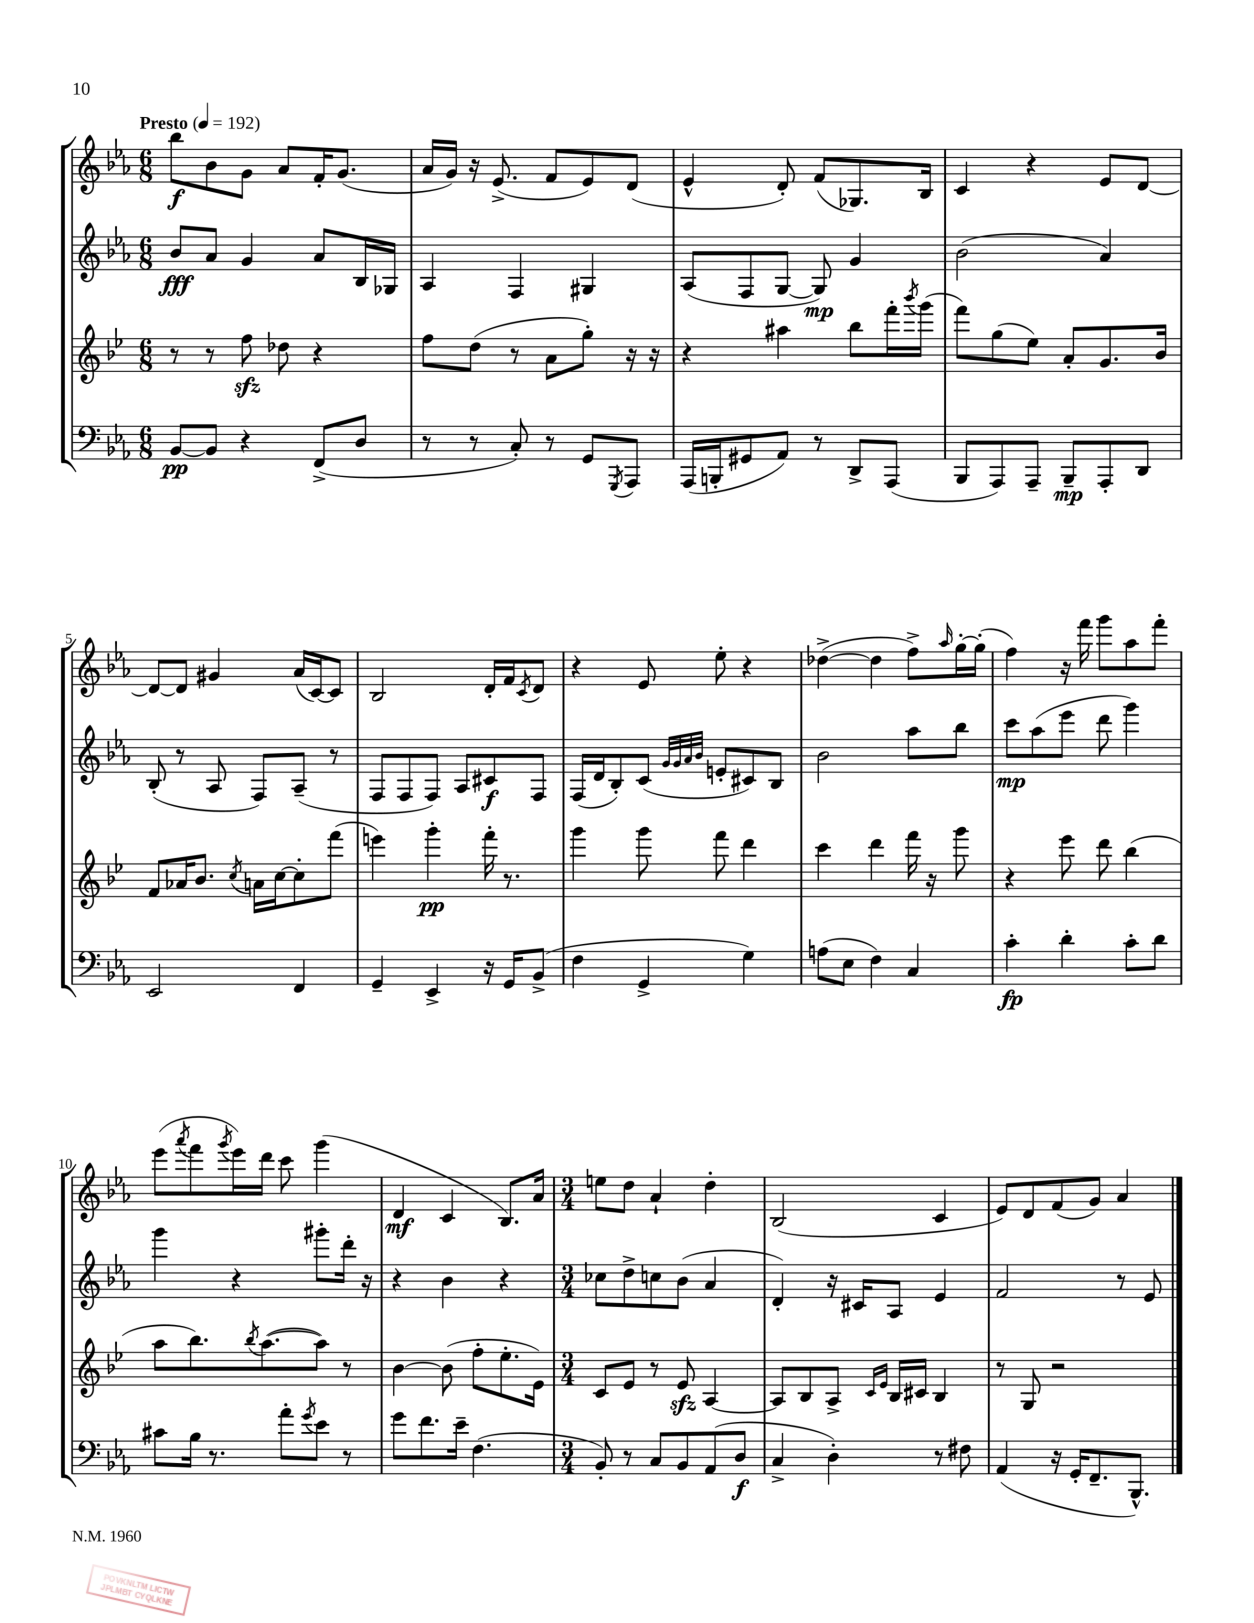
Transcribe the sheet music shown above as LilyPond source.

<<
\new StaffGroup <<
\new Staff = "s0" {
    \clef treble \key ees \major \numericTimeSignature \time 6/8 \tempo "Presto" 4 = 192
    bes''8\f bes'8 g'8 aes'8 f'16-. g'8.( |
    aes'16 g'16) r16 ees'8.->( f'8 ees'8) d'8( |
    ees'4-^ d'8-.) f'8( ges8.) bes16 |
    c'4 r4 ees'8 d'8~ |
    d'8~ d'8 gis'4 aes'16( c'16~) c'8 |
    bes2 d'16-. f'16 \acciaccatura { c'8 } d'8 |
    r4 ees'8 ees''8-. r4 |
    des''4~->( des''4 f''8->) \grace { aes''16 } g''16~-. g''16-.( |
    f''4) r16 f'''16 g'''8 aes''8 f'''8-. |
    ees'''8( \acciaccatura { aes'''8 } f'''8 \acciaccatura { g'''8 } ees'''16) d'''16 c'''8 g'''4( |
    d'4\mf c'4 bes8.) aes'16 |
    \numericTimeSignature \time 3/4 e''8 d''8 aes'4-! d''4-. |
    bes2( c'4 |
    ees'8) d'8 f'8( g'8) aes'4 \bar "|." |
}
\new Staff = "s1" {
    \clef treble \key ees \major \numericTimeSignature \time 6/8
    bes'8\fff aes'8 g'4 aes'8 bes16 ges16 |
    aes4 f4 gis4 |
    aes8( f8 g8~ g8\mp) g'4 |
    bes'2( aes'4) |
    bes8-.( r8 aes8 f8) aes8--( r8 |
    f8 f8 f8) aes8 cis'8\f f8 |
    f16( d'16 bes8-.) c'8( \grace { g'32 g'32 aes'32 bes'32 } e'8-. cis'8) bes8 |
    bes'2 aes''8 bes''8 |
    c'''8\mp aes''8( ees'''8 d'''8 g'''4) |
    g'''4 r4 gis'''8-. d'''16-. r16 |
    r4 bes'4 r4 |
    \numericTimeSignature \time 3/4 ces''8 d''8-> c''8 bes'8( aes'4 |
    d'4-.) r16 cis'16 aes8 ees'4 |
    f'2 r8 ees'8 \bar "|." |
}
\new Staff = "s2" {
    \clef treble \key bes \major \numericTimeSignature \time 6/8
    r8 r8 f''8\sfz des''8 r4 |
    f''8 d''8( r8 a'8 g''8-.) r16 r16 |
    r4 ais''4 bes''8 f'''16-. \acciaccatura { bes'''8 } g'''16( |
    f'''8) g''8( ees''8) a'8-. g'8. bes'16 |
    f'8 aes'16 bes'8. \acciaccatura { c''8 } a'16 c''16~ c''8-. f'''8( |
    e'''4) g'''4-.\pp f'''16-. r8. |
    g'''4 g'''8 f'''8 d'''4 |
    c'''4 d'''4 f'''16 r16 g'''8 |
    r4 ees'''8 d'''8 bes''4( |
    a''8 bes''8.) \acciaccatura { bes''8 } a''8.~( a''8) r8 |
    bes'4~ bes'8( f''8-. ees''8.-. ees'16) |
    \numericTimeSignature \time 3/4 c'8 ees'8 r8 ees'8\sfz a4~ |
    a8 bes8 a8-> \grace { c'16 ees'16 } bes16 cis'16 bes4 |
    r8 g8 r2 \bar "|." |
}
\new Staff = "s3" {
    \clef bass \key ees \major \numericTimeSignature \time 6/8
    bes,8~\pp bes,8 r4 f,8->( d8 |
    r8 r8 c8-.) r8 g,8 \acciaccatura { g,,8 } aes,,8 |
    aes,,16( b,,16-. gis,8 aes,8) r8 d,8-> aes,,8( |
    bes,,8 aes,,8) aes,,8-- bes,,8--\mp aes,,8-. d,8 |
    ees,2 f,4 |
    g,4-- ees,4-> r16 g,16 bes,8->( |
    f4 g,4-> g4) |
    a8( ees8 f4) c4 |
    c'4-.\fp d'4-. c'8-. d'8 |
    cis'8 bes16 r8. aes'8-. \acciaccatura { g'8 } ees'8 r8 |
    g'8 f'8. ees'16-- f4.( |
    \numericTimeSignature \time 3/4 bes,8-.) r8 c8 bes,8 aes,8( d8\f |
    c4-> d4-.) r8 fis8 |
    aes,4( r16 g,16-. f,8.-- bes,,8.-^) \bar "|." |
}
>>
>>
